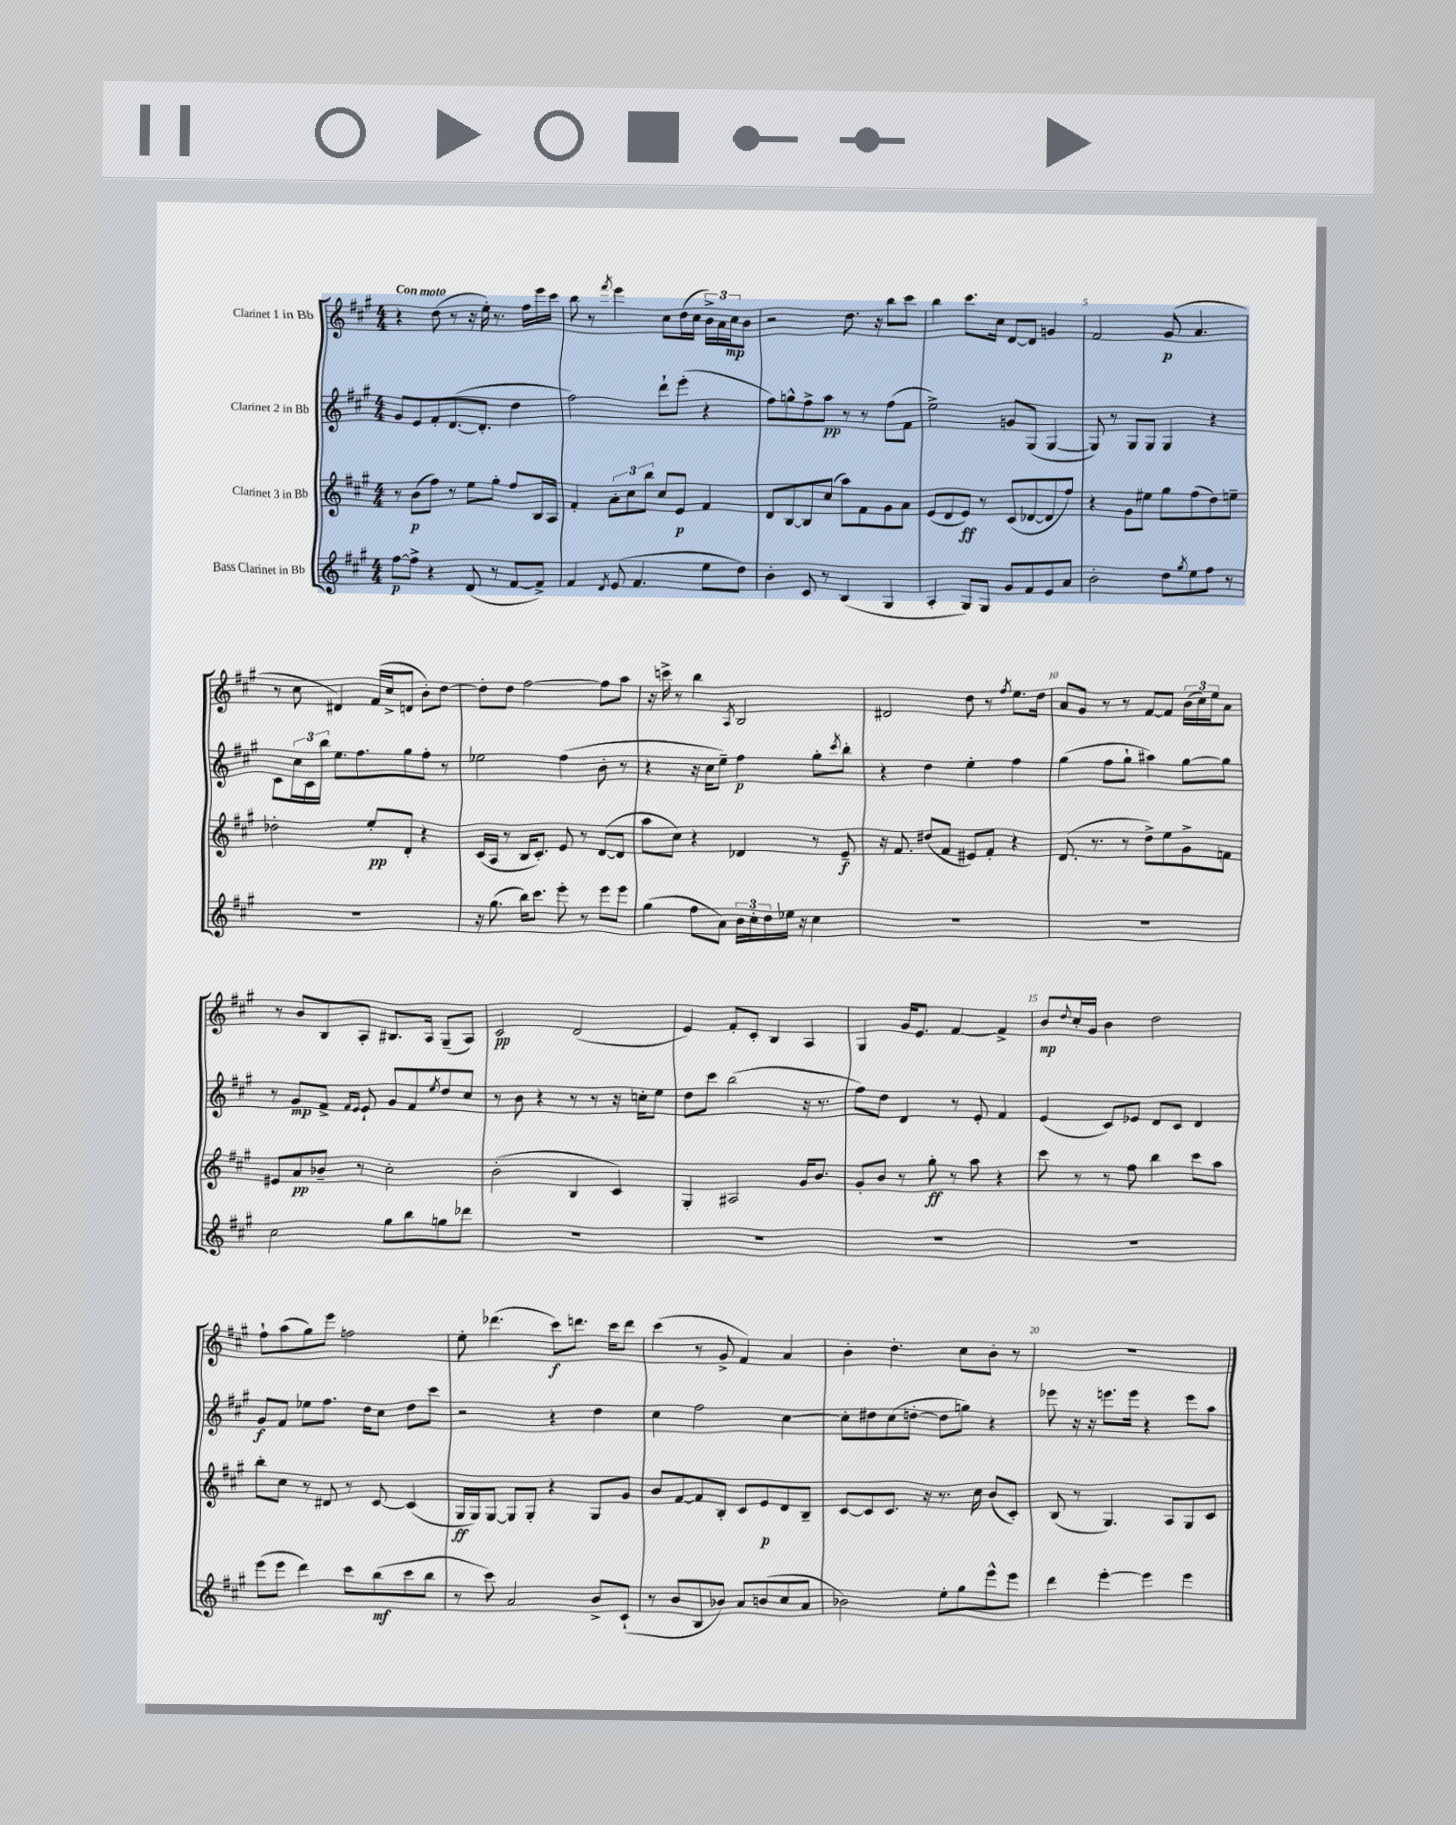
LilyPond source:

<<
\new StaffGroup <<
\new Staff = "s0" \with { instrumentName = "Clarinet 1 in Bb" } {
    \clef treble \key a \major \numericTimeSignature \time 4/4 \tempo "Con moto"
    r4 d''8( r8 r16 e''16-.) r8. fis''16 e'''16 cis'''16 |
    b''8 r8 \acciaccatura { fis'''8 } e'''4 cis''8 d''16( cis''16 \tuplet 3/2 { b'16->) a'16 cis''16\mp } b'8 |
    r2 d''8. r16 b''8 cis'''8 |
    b''4 cis'''8. cis''16 d'8~ d'8 g'4 |
    fis'2 gis'8\p( a'4. |
    r8 cis''8 dis'4) fis'16( cis''16-> d'8 b'8-.) d''8~ |
    d''8-. d''8 fis''2~ fis''8 a''8 |
    r16 c'''16-> r8 b''4 \acciaccatura { a8 } b2 |
    dis'2 d''8 r8 \acciaccatura { fis''8 } e''8. d''16 |
    a'8 gis'8 r8 r8 fis'8~ fis'8 \tuplet 3/2 { b'16( cis''16) e''16 } a'8 |
    r8 b'8 b8 a8-. bis8. a16 gis8--( a8) |
    cis'2\pp d'2( |
    e'4) fis'8-. cis'8-. b4 a4 |
    gis4 gis'16 e'8. fis'4~ fis'4-> |
    b'8\mp \appoggiatura { d''8 } cis''16-. gis'16 b'4 d''2 |
    fis''8-! a''8( gis''8) e'''8 f''2 |
    e''8-. des'''4.( cis'''8\f) d'''8. cis'''16 d'''8 |
    cis'''4( r8 gis'8-> fis'4) a'4 |
    b'4-. d''4.-. cis''8 b'8-. r8 |
    r1 \bar "|." |
}
\new Staff = "s1" \with { instrumentName = "Clarinet 2 in Bb" } {
    \clef treble \key a \major \numericTimeSignature \time 4/4
    gis'8 e'8 fis'8-. d'8.~( d'8.-. d''4 |
    fis''2) d'''8-! e'''8-.( r4 |
    fis''8) g''8-^ fis''8-> a''8\pp r8 r8 fis''8( fis'8 |
    e''2->) g'8 gis8( gis4~ |
    gis8) r8 gis8 gis8 gis4 r4 |
    cis'8 \tuplet 3/2 { cis''16 cis'16 b''16 } e''8. fis''8. gis''8 fis''8-. r8 |
    ees''2 fis''4( b'8-. r8 |
    r4 r16 cis''16 e''8--) fis''4\p gis''8-. \acciaccatura { cis'''8 } b''8-. |
    r4 d''4 e''4-. fis''4 |
    gis''4( fis''8 gis''8-! ais''4) gis''8~ gis''8 |
    r8 gis'8\mp fis'8-> \grace { fis'16 e'16 } e'8-! gis'8 fis'8 \acciaccatura { e''8 } d''8 cis''8 |
    r8 b'8 r4 r8 r8 r16 c''16-. e''8 |
    d''8 cis'''8 b''2( r16 r8. |
    fis''8) d''8 d'4 r8 e'8-. fis'4 |
    e'4( cis'8) ees'8 d'8 cis'8 d'4 |
    gis'8\f fis'8 ees''8 fis''8. d''16 cis''8 d''8 cis'''8 |
    r2 r4 d''4 |
    cis''4 fis''2 cis''4~ |
    cis''8-. dis''8 cis''8( d''8~-. d''8 g''8) r4 |
    ees'''8 r16 r16 e'''8. e'''16 r4 e'''8 a''8 \bar "|." |
}
\new Staff = "s2" \with { instrumentName = "Clarinet 3 in Bb" } {
    \clef treble \key a \major \numericTimeSignature \time 4/4
    r8 b'8\p( fis''8) r8 e''8 gis''8-. fis''8 b16 a16 |
    fis'4-. \tuplet 3/2 { a'8-. cis''8 b''8 } cis''8 e'8\p fis'4 |
    d'8 b8~ b8 cis''8( a''8) fis'8 gis'8 a'8 |
    e'8( d'8 e'8\ff) r8 cis'8( des'8~ des'8 fis''8) |
    r4 gis'8 eis''8 gis''8 fis''8( d''8) e''8-- |
    des''2-. e''8-.\pp d'8-. r4 |
    cis'16( a16 r8 b16 cis'8.-.) e'8 r8 d'8~( d'8 |
    a''8 cis''8) r4 des'4 r8 e'8--\f |
    r16 fis'8. dis''8( fis'8 eis'8) fis'8-. r4 |
    d'8.( r8. r8 d''8->) e''8 gis'8-> f'8 |
    eis'8 a'8\pp bes'8-- r8 cis''2-. |
    b'2-.( b4 cis'4) |
    gis4-. ais2 gis'16 b'8. |
    gis'8-. b'8 r8 gis''8-.\ff r8 a''8 r4 |
    cis'''8 r8 r8 fis''8 b''4 cis'''8 a''8 |
    b''8-. cis''8 r8 dis'8 r8 cis'8~ cis'4( |
    gis16\ff gis16) gis8~ gis8 gis8-. r4 gis8 gis'8 |
    b'8 fis'8~ fis'8 b8-. cis'8 e'8\p d'8 b8-- |
    cis'8~ cis'8 cis'8. r16 r8. cis''16 b'8( cis'8-.) |
    b8( r8 gis4.) a8 gis8 cis'8 \bar "|." |
}
\new Staff = "s3" \with { instrumentName = "Bass Clarinet in Bb" } {
    \clef treble \key a \major \numericTimeSignature \time 4/4
    fis''8~\p fis''8-> r4 d'8( r8 fis'8~ fis'8->) |
    fis'4 \acciaccatura { d'8 } e'8( fis'4. e''8 d''8) |
    b'4-. cis'8 r8 b4( gis4 |
    a4-. gis8) gis8 gis'8 fis'8 e'8 a'8 |
    b'2-. d''8 \acciaccatura { gis''8 } e''8 fis''8 r8 |
    r1 |
    r16 gis''8.( b''16) cis'''8. e'''8-. r8 e'''8 e'''8 |
    gis''4( fis''8 a'8) \tuplet 3/2 { b'16 cis''16-. d''16 } ees''16 r16 cis''4 |
    R1 |
    R1 |
    cis''2 gis''8 b''8 g''8 des'''8 |
    R1 |
    R1 |
    R1 |
    R1 |
    e'''8( e'''8 d'''4) cis'''8 b''8\mf( cis'''8 b''8 |
    r8 cis'''8) a'2 b'8-> cis'8-!( |
    r8 b'8 b8 bes'8) a'8 b'8( cis''8 a'8 |
    bes'2) e''8-. gis''8 e'''8-^ e'''8 |
    d'''4 e'''4~-. e'''4 e'''4 \bar "|." |
}
>>
>>
\layout { \context { \Score \override BarNumber.break-visibility = ##(#f #t #t) barNumberVisibility = #(every-nth-bar-number-visible 5) } }
